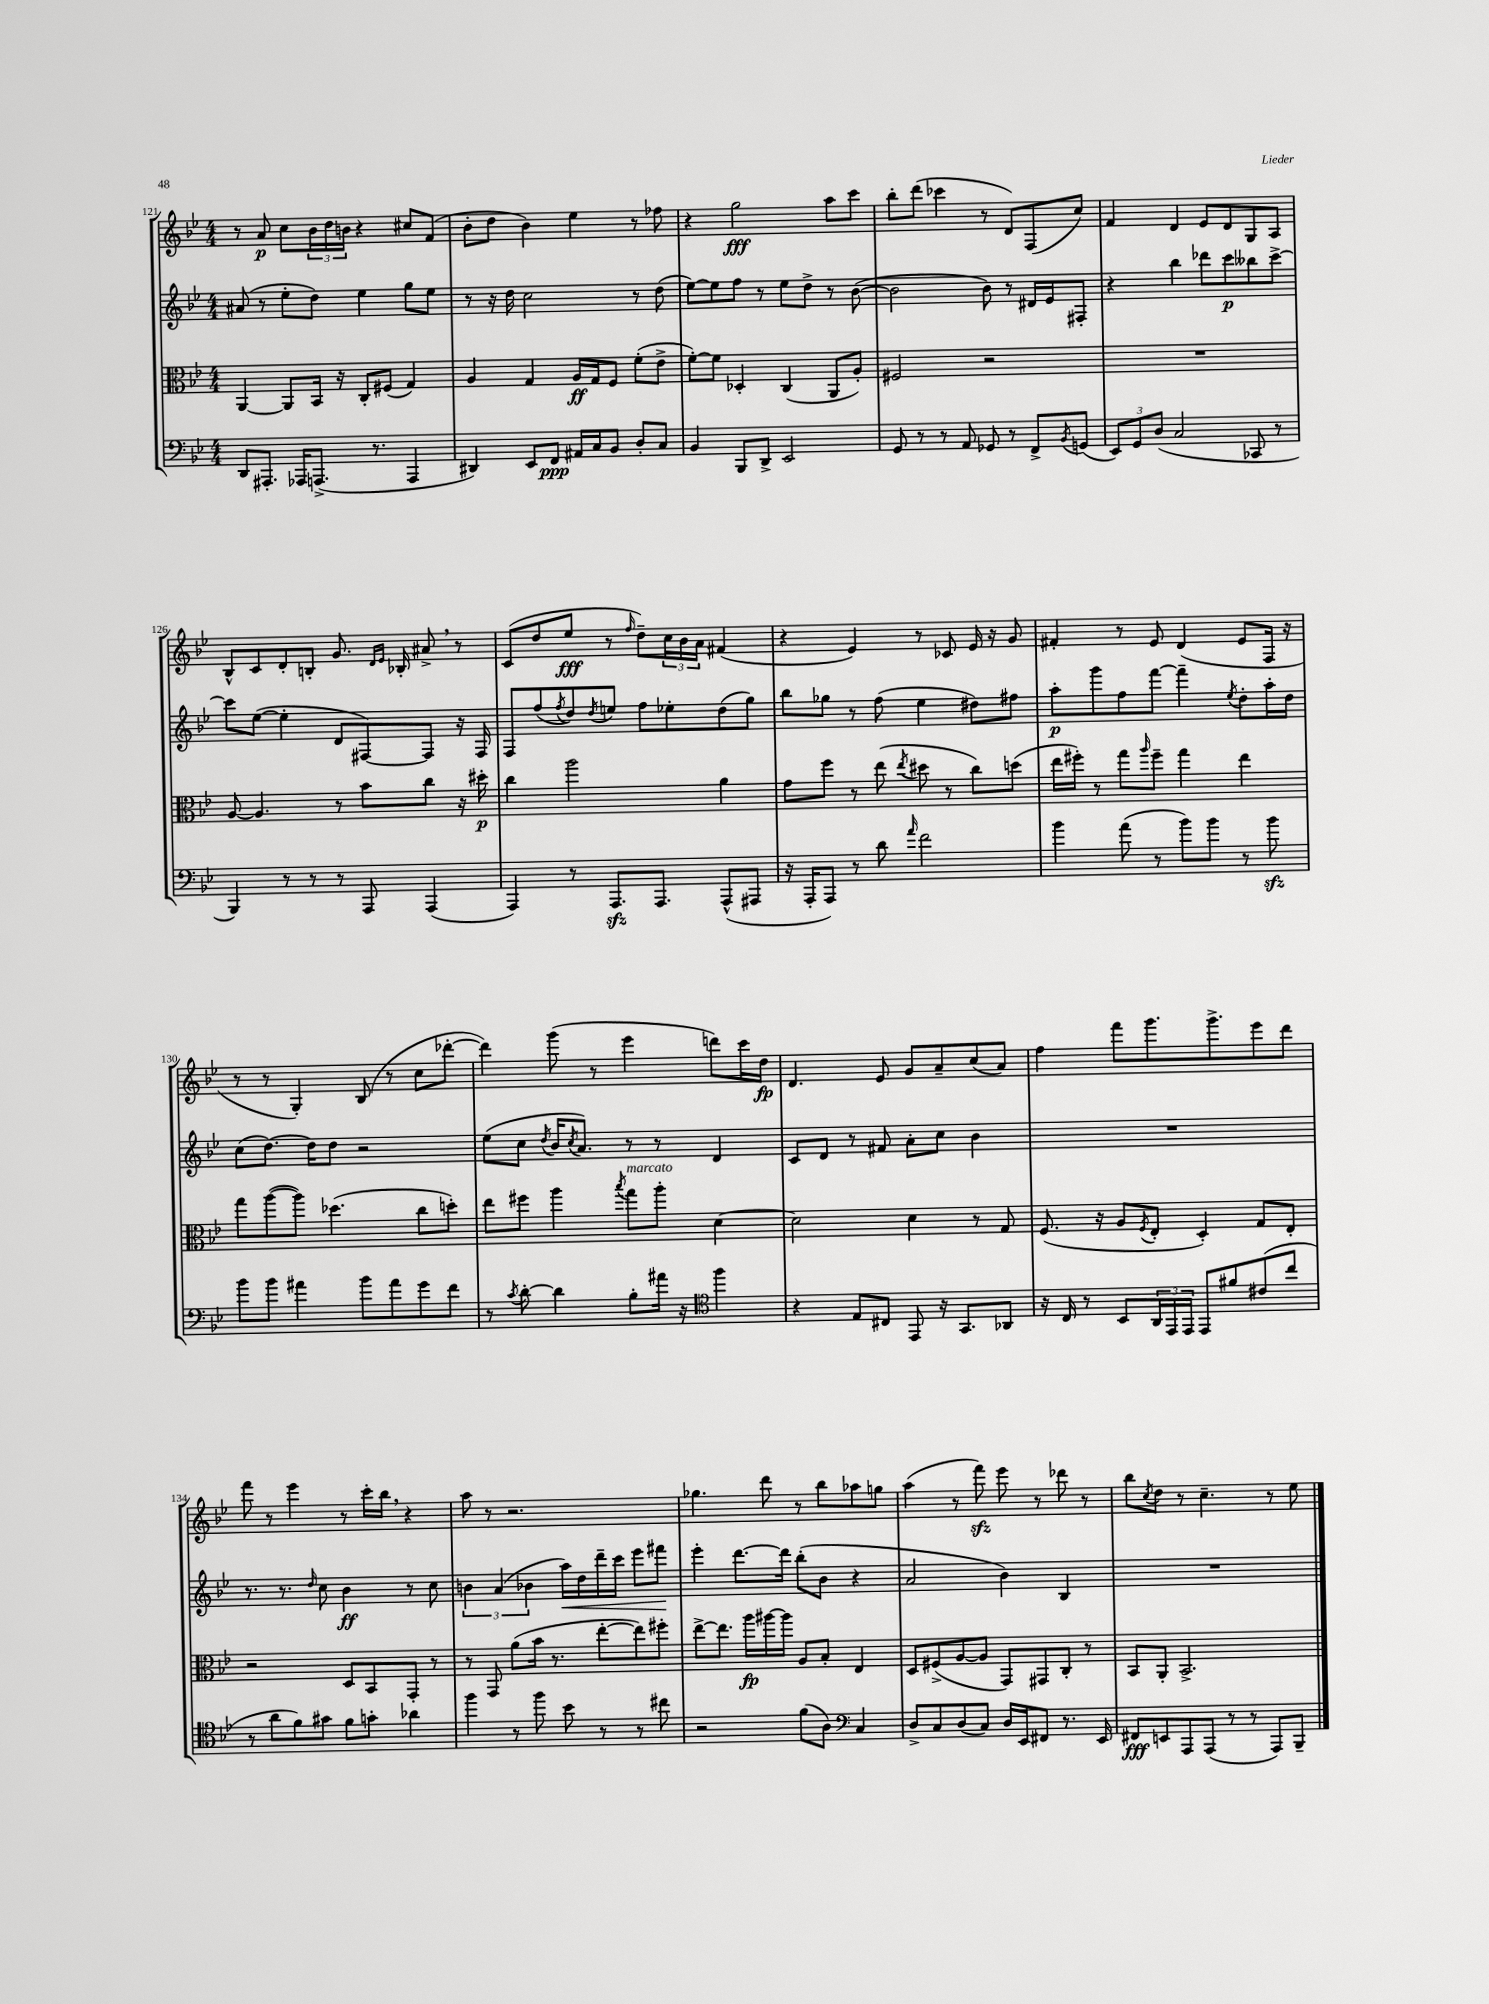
<<
\new StaffGroup <<
\new Staff = "s0" {
    \clef treble \key bes \major \numericTimeSignature \time 4/4
    r8 a'8\p c''8 \tuplet 3/2 { bes'16 d''16 b'16 } r4 cis''8 f'8( |
    bes'8-. d''8 bes'4) ees''4 r8 fes''8 |
    r4 g''2\fff a''8 c'''8 |
    bes''8-. d'''8( ces'''4 r8 d'8) f8( c''8) |
    f'4 d'4 ees'8 d'8 g8 a8 |
    bes8-^ c'8 d'8-. b8-. g'8. \grace { d'16 ees'16 } bes16-. ais'8-> \breathe r8 |
    c'8( d''8 ees''8\fff r8 \grace { f''16 } d''8--) \tuplet 3/2 { c''16 bes'16 a'16 } fis'4( |
    r4 ees'4) r8 ces'8 ees'16 r16 g'8 |
    fis'4-. r8 ees'8 d'4( ees'8 f16 r16 |
    r8 r8 g4-.) bes8( r8 c''8 des'''8~-. |
    des'''4) g'''8( r8 ees'''4 d'''8) c'''16 d''16\fp |
    d'4. ees'8 g'8 a'8-- c''8( a'8) |
    f''4 f'''8 g'''8. g'''8.-> ees'''8 d'''8 |
    f'''8 r8 ees'''4 r8 c'''16-. bes''16 \breathe r4 |
    a''8 r8 r2. |
    ges''4. d'''8 r8 bes''8 aes''8 g''8 |
    a''4( r8 f'''8\sfz) ees'''8 r8 des'''8 r8 |
    bes''8 \acciaccatura { c''8 } d''8 r8 c''4.-- r8 ees''8 \bar "|." |
}
\new Staff = "s1" {
    \clef treble \key bes \major \numericTimeSignature \time 4/4
    ais'8( r8 ees''8-. d''8) ees''4 g''8 ees''8 |
    r8 r16 d''16 c''2 r8 d''8( |
    ees''8~) ees''8 f''8 r8 ees''8 d''8-> r8 bes'8~( |
    bes'2 bes'8) r8 dis'16 ees'16 fis8-. |
    r4 bes''4 des'''8 c'''8\p beses''8 c'''8~-> |
    c'''8 ees''8~( ees''4-. d'8 fis8~) fis8 r16 fis16 |
    f8 f''8( \acciaccatura { f''8 } d''8) \acciaccatura { d''8 } e''8 f''8 ees''8-. d''8( g''8) |
    bes''8 ges''8 r8 f''8( ees''4 dis''8) fis''8 |
    a''8-.\p g'''8 f''8 f'''8~ f'''4-- \acciaccatura { ees''8 } d''8-. a''16-. d''16 |
    c''8( d''8.~) d''16 d''8 r2 |
    ees''8( c''8 \acciaccatura { d''8 } bes'16 \acciaccatura { c''8 } a'8.) r8 r8 d'4 |
    c'8 d'8 r8 fis'8 a'8-. c''8 bes'4 |
    R1 |
    r8. r8. \grace { d''16 } c''8 bes'4\ff r8 c''8 |
    \tuplet 3/2 { b'4 a'4( bes'4 } a''16\<) d''16 d'''16-- c'''16 ees'''8 fis'''8\! |
    ees'''4-. d'''8.~ d'''16 bes''8-.( bes'8 r4 |
    a'2 bes'4) bes4 |
    R1 \bar "|." |
}
\new Staff = "s2" {
    \clef alto \key bes \major \numericTimeSignature \time 4/4
    a,4~ a,8 bes,16 r16 c8-. fis8( g4) |
    a4 g4 a16\ff g16 f8 f'8-.( ees'8-> |
    f'8~-.) f'8 des4-. c4( a,8 a8-.) |
    fis2 r2 |
    R1 |
    a8~ a4. r8 bes'8 c''8 r16 dis''16-.\p |
    c''4 a''2 a'4 |
    g'8 f''8 r8 ees''8( \acciaccatura { ees''8 } dis''8 r8 c''8) d''8( |
    ees''16 fis''16-.) r8 g''8 \grace { a''16 } fis''8-- g''4 ees''4 |
    g''8 a''8~( a''8) des''4.( c''8 d''8-.) |
    ees''8 fis''8 a''4 \acciaccatura { bes''8 } g''8^\markup { \italic "marcato" } a''8-. d'4~ |
    d'2 d'4 r8 g8 |
    f8.( r16 a8 \acciaccatura { f8 } ees8-. d4-.) g8 ees8-. |
    r2 d8 bes,8 g,8-. r8 |
    r8 g,8 a'8( bes'16 r8. ees''8~-. ees''8) fis''8-. |
    ees''8~-> ees''8. a''16\fp ais''16~ ais''16 a8 bes8-. ees4 |
    d8 fis8->( a8~ a8 g,8) gis,8 c8-. r8 |
    bes,8 a,8-. bes,2.-> \bar "|." |
}
\new Staff = "s3" {
    \clef bass \key bes \major \numericTimeSignature \time 4/4
    d,8 ais,,8.-. aes,,16 a,,8.->( r8. a,,4 |
    dis,4) ees,8 f,8\ppp ais,16 c16 bes,8 d8-. c8 |
    bes,4 bes,,8 d,8-> ees,2 |
    g,8 r8 r8 a,8 ges,8 r8 f,8-> \acciaccatura { bes,8 } g,8( |
    \tuplet 3/2 { ees,8) g,8 d8( } c2 ces,8 r8 |
    bes,,4) r8 r8 r8 a,,8 a,,4( |
    a,,4) r8 a,,8.\sfz a,,8. a,,8-^( ais,,8 |
    r16 a,,16-. a,,8) r8 d'8 \grace { a'16 } f'2 |
    bes'4 a'8( r8 bes'8) bes'8 r8 bes'8\sfz |
    bes'8 bes'8 ais'4 bes'8 ais'8 g'8 f'8 |
    r8 \acciaccatura { c'8 } d'8~-. d'4 bes8-. ais'16 r16 \clef tenor f''4 |
    r4 ees8 cis8 ees,8 r16 g,8. aes,8 |
    r16 c16 r8 bes,8 \tuplet 3/2 { a,16 ees,16 ees,16 } ees,8 fis'8 cis'8( c''8 |
    r8 a'8 f'8) gis'8 f'8 g'8-. aes'4 |
    f''4 r8 f''8 bes'8 r8 r8 cis''8 |
    r2 f'8( a8) \clef bass c4 |
    d8-> c8 d8( c8) d16 ees,16 fis,8 r8. ees,16 |
    fis,8\fff e,8 a,,8 a,,8( r8 r8 a,,8) bes,,8-- \bar "|." |
}
>>
>>
\layout { \context { \Score currentBarNumber = #121 } }
